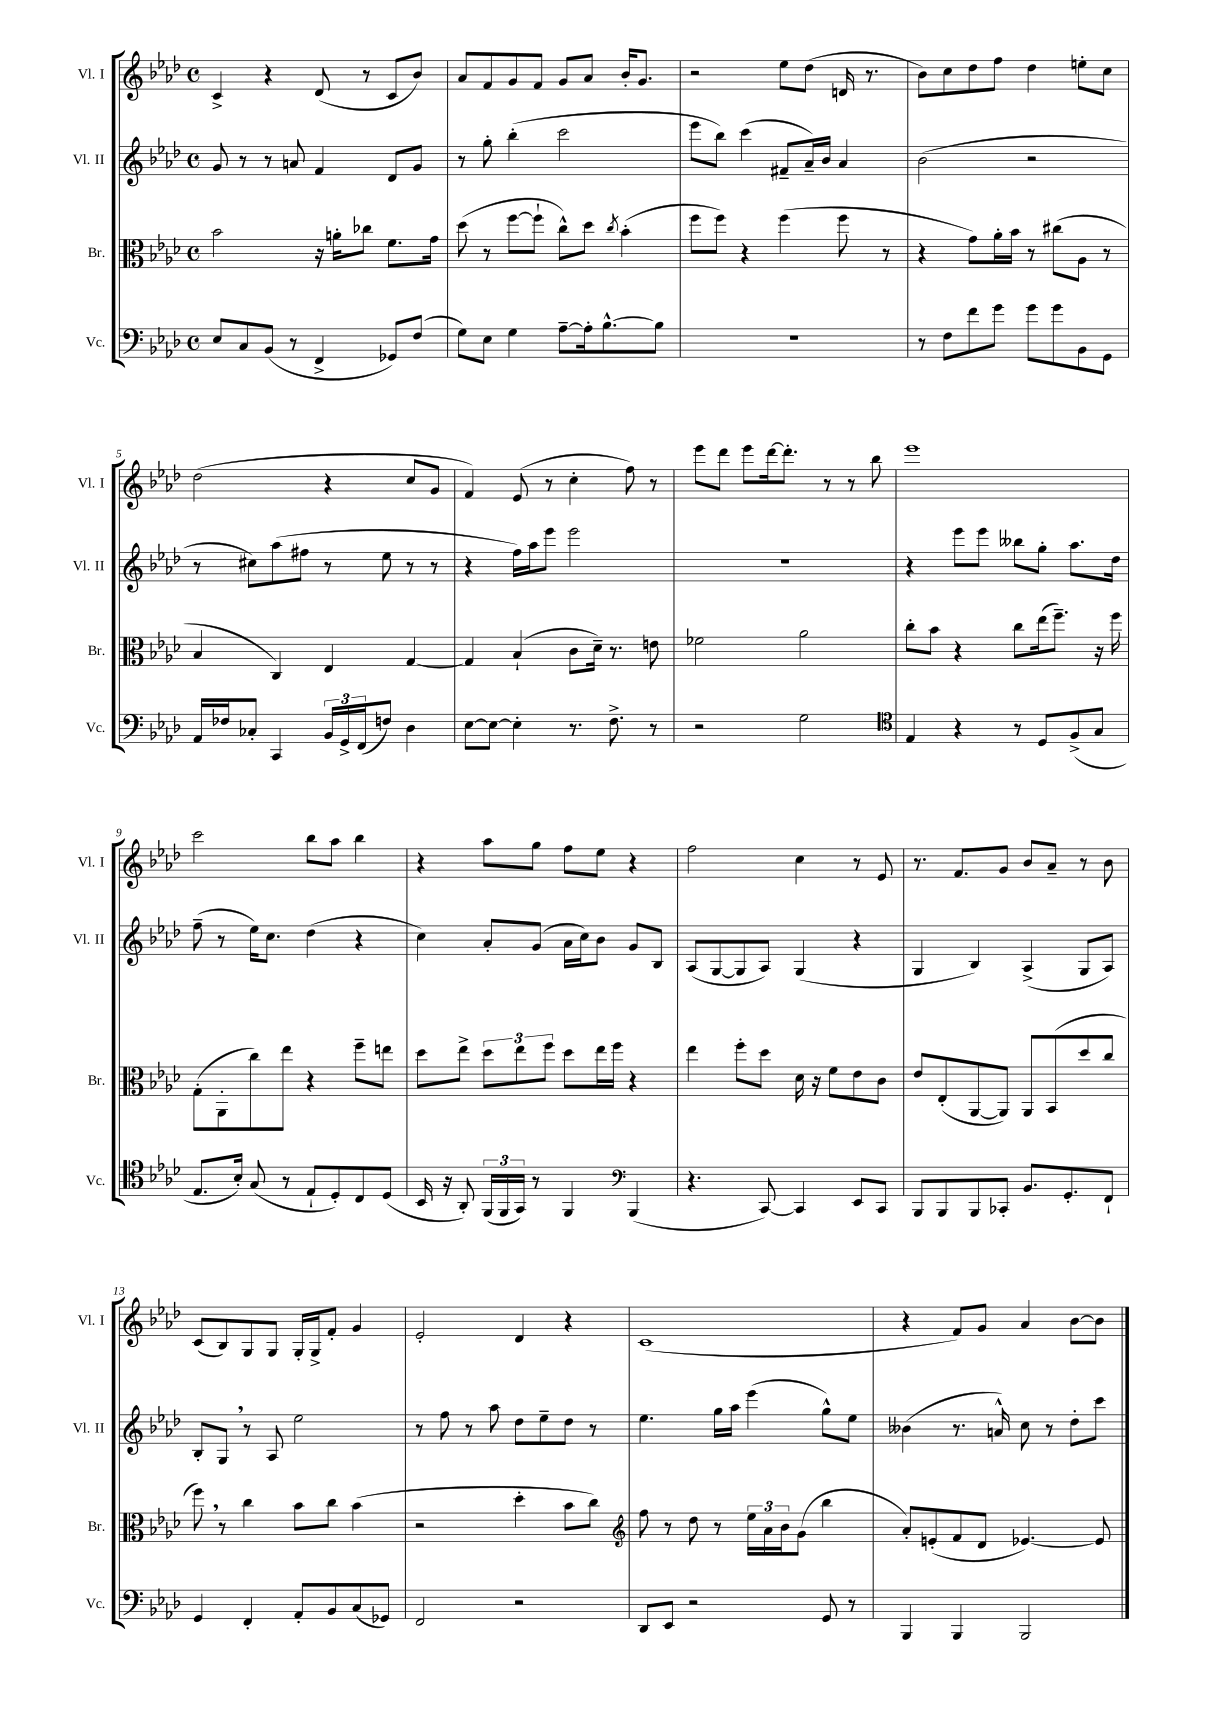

**kern	**kern	**kern	**kern
*part4	*part3	*part2	*part1
*staff4	*staff3	*staff2	*staff1
*I"Vc.	*I"Br.	*I"Vl. II	*I"Vl. I
*I'Vc.	*I'Br.	*I'Vl. II	*I'Vl. I
*clefF4	*clefC3	*clefG2	*clefG2
*k[b-e-a-d-]	*k[b-e-a-d-]	*k[b-e-a-d-]	*k[b-e-a-d-]
*M4/4	*M4/4	*M4/4	*M4/4
*met(c)	*met(c)	*met(c)	*met(c)
=1	=1	=1	=1
8E-/L	2b-\	8g/	4c^/
8C/	.	8r	.
(8BB-/J	.	8r	4r
8r	.	8an/	.
4FF^/	16r	4f/	(8d-/
.	16an'\KL	.	.
.	8cc-X\J	.	8r
8GG-X/L)	8.f\L	8d-/L	8c/L
(8F/J	.	8g/J	8b-/J)
.	16g\Jk	.	.
=2	=2	=2	=2
8G\L)	(8dd-\	8r	8a-/L
8E-\J	8r	8gg'\	8f/
4G\	[8ff\L	(4bb-'\	8g/
.	8ff`\J]	.	8f/J
[8A-~\L	8cc^^\L)	2ccc\	8g/L
16A-'\k]	8dd-\J	.	8a-/J
[8.B-^^\	.	.	.
.	8qcc/	.	.
.	(4b-'\	.	16b-'/KL
.	.	.	8.g/J
8B-\J]	.	.	.
=3	=3	=3	=3
1r	8ff\L	8eee-\L	2r
.	8ff\J)	8bb-\J)	.
.	4r	(4ccc\	.
.	(4ff\	8f#X~/L	8ee-\L
.	.	16a-~/L)	(8dd-\J
.	.	16b-/JJ	.
.	8ff\	4a-/	16dn/
.	.	.	8.r
.	8r	.	.
=4	=4	=4	=4
8r	4r	(2b-\	8b-\L)
8F\L	.	.	8cc\
8f\	8g\L)	.	8dd-\
8g\J	16a-'\L	.	8ff\J
.	16b-\JJ	.	.
8g\L	8r	2r	4dd-\
8g\	(8cc#X\L	.	.
8BB-\	8A-\J	.	8een'\L
8GG\J	8r	.	8cc\J
!!LO:LB:g=z
=5	=5	=5	=5
16AA-/LL	4B-/	8r	(2dd-\
16F-X/J	.	.	.
8C-X'/J	.	8cc#X\L)	.
4CC/	4C/)	(8aa-\	.
.	.	8ff#X\J	.
24BB-/LL	4E-/	8r	4r
24GG^/	.	.	.
(24FF/J	.	.	.
8Fn/J)	.	8ee-\	.
4D-\	[4G/	8r	8cc/L
.	.	8r	8g/J
=6	=6	=6	=6
[8E-\L	4G/]	4r	4f/)
8E-\J_	.	.	.
4E-'\]	(4B-`/	16ff\LL)	(8e-/
.	.	16aa-\J	.
.	.	8eee-\J	8r
8.r	8c\L	2eee-\	4cc'\
.	16d-~\Jk)	.	.
8.F^\	8.r	.	.
.	.	.	8ff\)
8r	8en\	.	8r
=7	=7	=7	=7
2r	2f-X\	1r	8eee-\L
.	.	.	8ddd-\J
.	.	.	8eee-\L
.	.	.	[16ddd-\k
.	.	.	8.ddd-'\J]
2G\	2a-\	.	.
.	.	.	8r
.	.	.	8r
.	.	.	8bb-\
=8	=8	=8	=8
*clefC4	*	*	*
4E-/	8cc'\L	4r	1eee-
.	8b-\J	.	.
4r	4r	8eee-\L	.
.	.	8eee-\J	.
8r	8cc\L	8bb--X\L	.
8D-/L	(16ee-\k	8gg'\J	.
.	8.ff~\J)	.	.
(8F^/	.	8.aa-\L	.
8G/J	16r	.	.
.	16ff\	16dd-\Jk	.
!!LO:LB:g=z
=9	=9	=9	=9
8.E-/L	(8G'\L	(8ff~\	2ccc\
.	8AA-'\	8r	.
16B-'/Jk)	.	.	.
(8G/	8cc\)	16ee-\KL)	.
.	.	8.cc\J	.
8r	8ee-\J	.	.
8E-`/L	4r	(4dd-\	8bb-\L
8D-'/)	.	.	8aa-\J
8C/	8ff~\L	4r	4bb-\
(8D-/J	8een\J	.	.
=10	=10	=10	=10
16BB-/	8dd-\L	4cc\)	4r
16r	.	.	.
8AA-'/)	8ee-^\J	.	.
(24FF/LL	12dd-\L	8a-'/L	8aa-\L
24FF/	.	.	.
24GG/JJ)	12ee-\	.	.
8r	.	(8g/J	8gg\J
.	12ff\J	.	.
4FF/	8dd-\L	16a-\LL	8ff\L
.	.	16cc\J)	.
.	16ee-\L	8b-\J	8ee-\J
.	16ff\JJ	.	.
*clefF4	*	*	*
(4BBB-/	4r	8g/L	4r
.	.	8B-/J	.
=11	=11	=11	=11
4.r	4ee-\	(8A-/L	2ff\
.	.	[8G/	.
.	8ff'\L	8G/]	.
[8CC/)	8dd-\J	8A-/J)	.
4CC/]	16d-\	(4G/	4cc\
.	16r	.	.
.	8f\L	.	.
8EE-/L	8e-\	4r	8r
8CC/J	8c\J	.	8e-/
=12	=12	=12	=12
8BBB-/L	8e-/L	4G/	8.r
8BBB-/	(8E-'/	.	.
.	.	.	8.f/L
8BBB-/	[8AA-/	4B-/)	.
8CC-X'/J	8AA-/J])	.	8g/J
8.BB-/L	8AA-/L	(4A-^/	8b-/L
.	(8BB-/	.	8a-~/J
8.GG'/	.	.	.
.	8dd-/	8G/L	8r
8FF`/J	8cc/J	8A-/J)	8b-\
!!LO:LB:g=z
=13	=13	=13	=13
4GG/	8ff,\)	8B-'/L	(8c/L
.	8r	8G,/J	8B-/)
4FF'/	4cc\	8r	8G/
.	.	8A-/	8G/J
8AA-'/L	8b-\L	2ee-\	16G'/LL
.	.	.	16G^/J
8BB-/	8cc\J	.	8f'/J
(8C/	(4b-\	.	4g/
8GG-X/J)	.	.	.
=14	=14	=14	=14
2FF/	2r	8r	2e-'/
.	.	8ff\	.
.	.	8r	.
.	.	8aa-\	.
2r	4dd-'\	8dd-\L	4d-/
.	.	8ee-~\	.
.	8b-\L	8dd-\J	4r
.	8cc\J)	8r	.
=15	=15	=15	=15
*	*clefG2	*	*
8DD-/L	8ff\	4.ee-\	(1c
8EE-/J	8r	.	.
2r	8dd-\	.	.
.	8r	16gg\LL	.
.	.	16aa-\JJ	.
.	24ee-\LL	(4eee-\	.
.	24a-\	.	.
.	24b-\J	.	.
.	(8g\J	.	.
8GG/	4bb-\	8gg^^\L)	.
8r	.	8ee-\J	.
=16	=16	=16	=16
4BBB-/	8a-'/L)	(4b--X\	4r
.	(8en'/	.	.
4BBB-/	8f/	8.r	8f/L)
.	8d-/J	.	8g/J
.	.	16an^^/)	.
2BBB-/	[4.e-X/)	8cc\	4a-/
.	.	8r	.
.	.	8dd-'\L	[8b-\L
.	8e-/]	8ccc\J	8b-\J]
==	==	==	==
*-	*-	*-	*-
